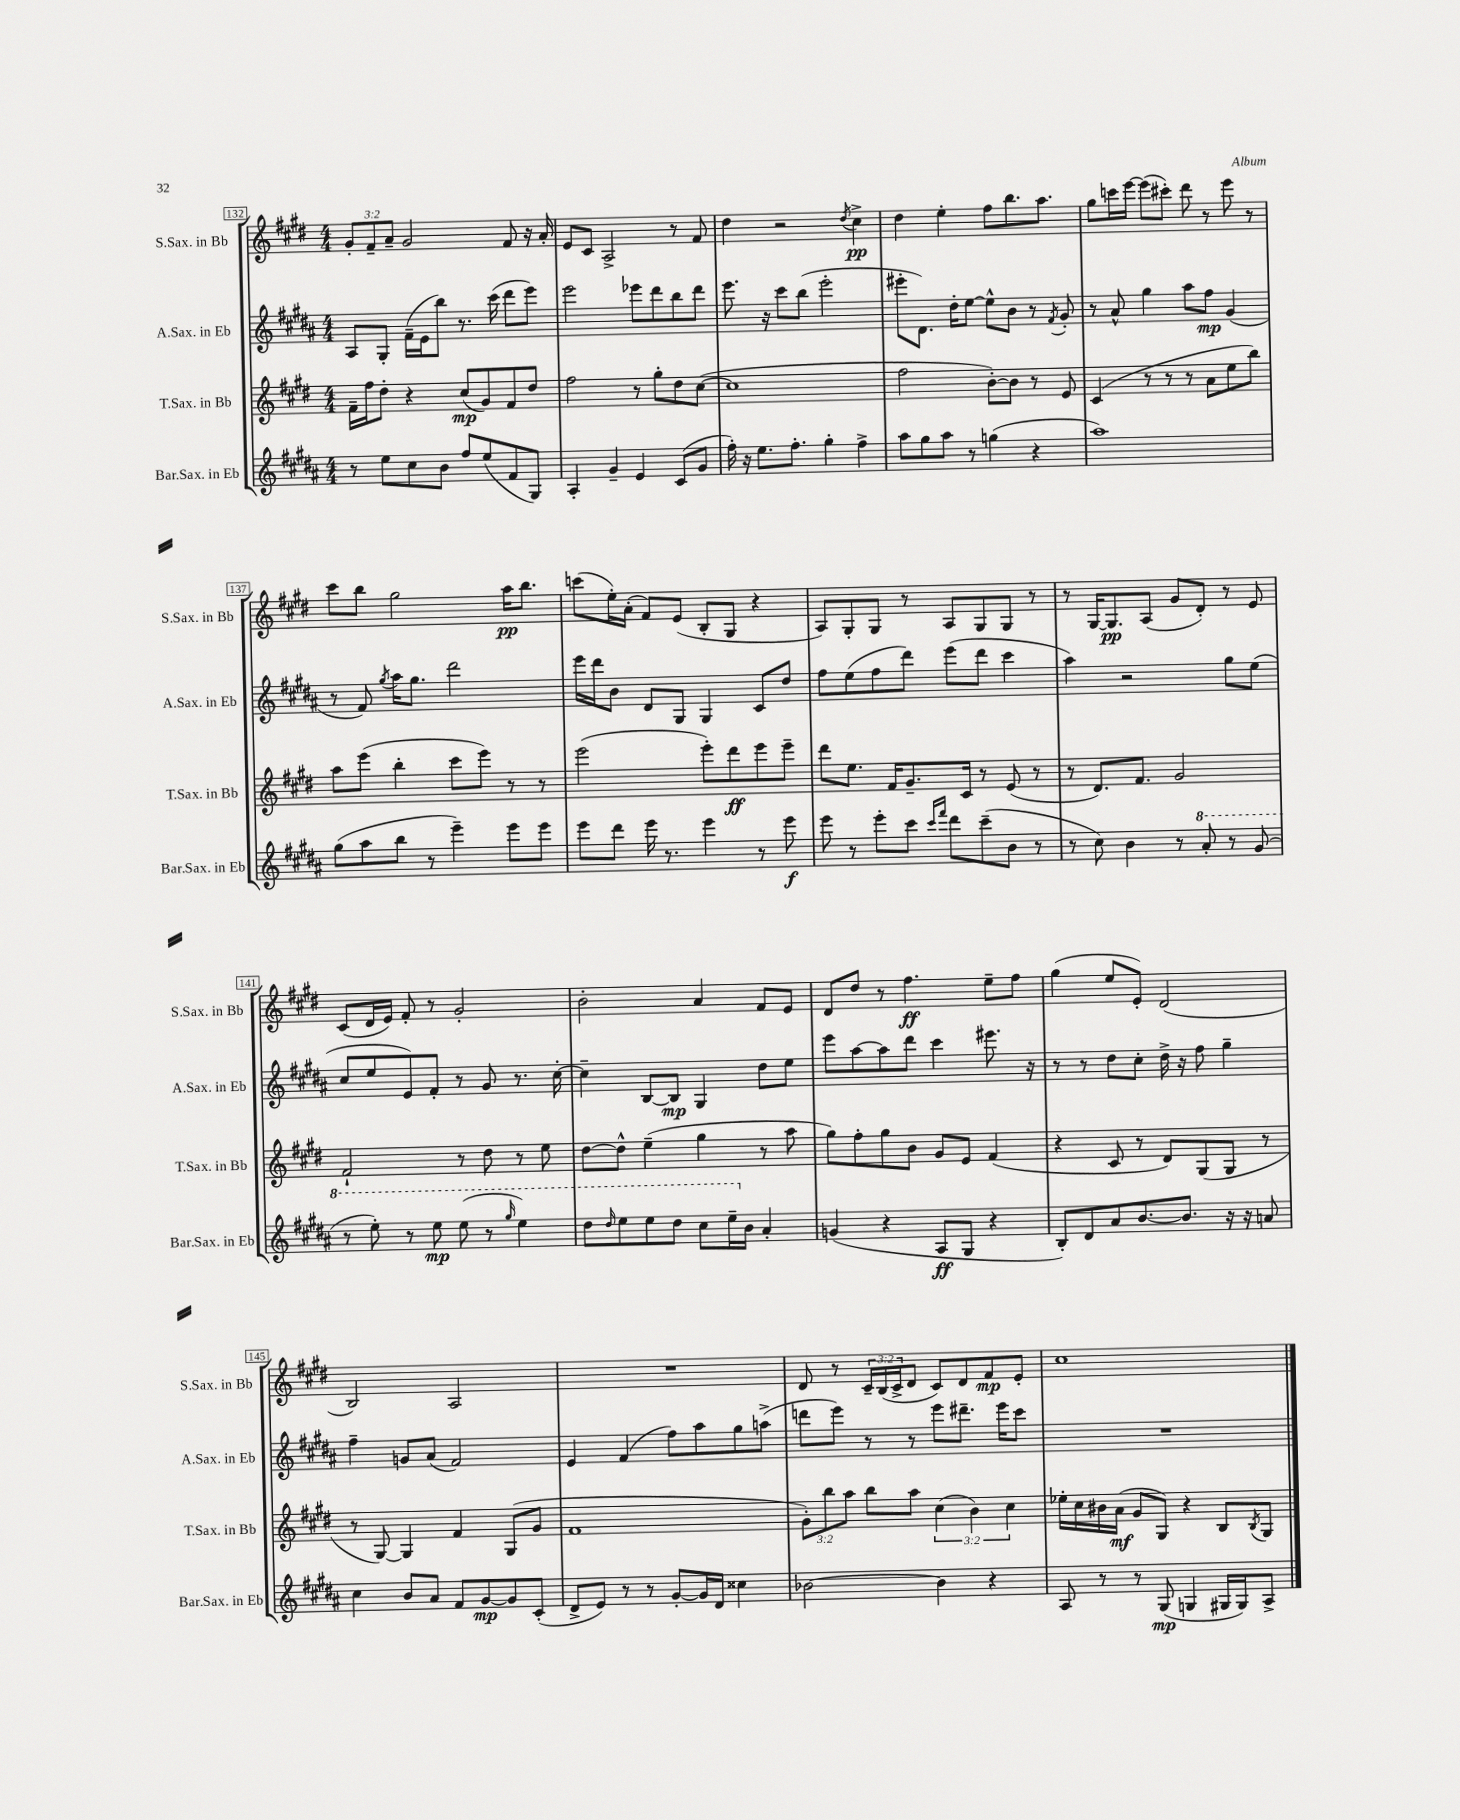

**kern	**kern	**kern	**kern
*staff4	*staff3	*staff2	*staff1
*clefG2	*clefG2	*clefG2	*clefG2
*k[f#c#g#d#a#]	*k[f#c#g#d#]	*k[f#c#g#d#a#]	*k[f#c#g#d#]
*M4/4	*M4/4	*M4/4	*M4/4
8r	16f#~	8A#	12g#'
.	16ff#	.	.
.	.	.	12f#~
8ee	8dd#'	8G#'	.
.	.	.	12a~
8cc#	4r	(16f#~	2g#
.	.	16e	.
8b	.	8bb)	.
8ff#	(8cc#	8.r	.
(8ee	8g#)	.	.
.	.	(16ccc#	.
8f#	8f#	8ddd#	8f#
8G#)	8dd#	8eee)	16r
.	.	.	16a'
=	=	=	=
4A#'	2ff#	2eee	8e
.	.	.	8c#
4g#~	.	.	2A^
4e	8r	8eee-	.
.	8gg#'	8ddd#	.
(8c#	8dd#	8bb	8r
8g#	([8cc#	8ddd#	8f#
=	=	=	=
16ff#')	1cc#]	8.eee	4dd#
16r	.	.	.
8.ee	.	.	.
.	.	16r	.
.	.	8ccc#	2r
8.ff#'	.	.	.
.	.	(8bb	.
4gg#'	.	2eee'	.
.	.	.	8qdd#
4ff#^	.	.	4cc#^
=	=	=	=
8aa#	2ff#	8eee#'	4dd#
8gg#	.	8.d#)	.
8aa#	.	.	4ee'
.	.	16dd#'	.
8r	.	[8ee	.
(4gg	[8b')	8ee^^]	8ff#
.	8b]	8b	8.bb
4r	8r	8r	.
.	.	.	8.aa
.	.	8qf#	.
.	8e	8g#'	.
=	=	=	=
1aa#)	(4c#	8r	8gg#
.	.	8a#^^	16ccc
.	.	.	[16eee
.	8r	4gg#	(8eee]
.	8r	.	8ccc#')
.	8r	8aa#	8ddd#
.	8a	8ff#	8r
.	8ee	(4g#	8eee
.	8bb)	.	8r
=	=	=	=
(8gg#	8aa	8r	8ccc#
8aa#	(8eee	8f#)	8bb
.	.	8qgg#	.
8bb	4bb'	16aa#	2gg#
.	.	8.gg#	.
8r	.	.	.
4eee~)	8ccc#	2ddd#	.
.	8eee)	.	.
8eee	8r	.	16aa
.	.	.	8.bb
8eee	8r	.	.
=	=	=	=
8eee	(2eee	16eee	(8ccc
.	.	16ddd#	.
8ddd#	.	8b	16ee')
.	.	.	(16a'
16eee	.	8d#	8f#)
8.r	.	.	.
.	.	8G#	(8e
4eee	8eee')	4G#	8B'
.	8ddd#	.	8G#
8r	8eee	8c#	4r
8eee	8eee~	8dd#	.
=	=	=	=
8eee	8ddd#	8ff#	8A)
8r	8.ee	(8ee	8G#'
8eee'	.	8ff#	8G#
.	16f#	.	.
8ccc#	8.g#~	8ddd#)	8r
16qqccc#	.	.	.
16qqfff#	.	.	.
8ddd#	.	(8eee	8A
.	16c#	.	.
(8ccc#~	8r	8ddd#	8G#
8b	(8e	4ccc#	8G#
8r	8r	.	8r
=	=	=	=
8r	8r	4aa#)	8r
8cc#)	8.d#)	.	[16G#
.	.	.	8.G#]
4b	.	2r	.
.	8.f#	.	.
.	.	.	(8A
8r	2g#	.	8g#
8aa#'	.	.	8d#')
8r	.	8gg#	8r
(8gg#	.	(8ee	8e
=	=	=	=
8r	2f#`	8cc#	(8c#
8eee')	.	8ee	16d#
.	.	.	16e)
8r	.	8e)	8f#'
8eee	.	8f#'	8r
(8eee	8r	8r	2g#'
8r	8dd#	8g#	.
16qqggg#	.	.	.
4eee)	8r	8.r	.
.	8ee	.	.
.	.	[16cc#'	.
=	=	=	=
8ddd#	[8dd#	4cc#~]	2b'
16qqddd#	.	.	.
8eee	8dd#^^]	.	.
8eee	(4ee~	[8B	.
8ddd#	.	8B]	.
8ccc#	4gg#	4G#	4a
16eee~	.	.	.
16b	.	.	.
4a#'	8r	8dd#	8f#
.	8aa	8ee	8e
=	=	=	=
(4g	8gg#)	8eee	8d#
.	8ff#'	[8aa#	8dd#
4r	8gg#	8aa#]	8r
.	8b	8ddd#	4.ff#
8A#	8g#	4ccc#	.
8G#	8e	.	.
4r	(4f#	8.eee#	8ee~
.	.	.	8ff#
.	.	16r	.
=	=	=	=
8B')	4r	8r	(4gg#
8d#	.	8r	.
8a#	8c#	8dd#	8ee
[8.b	8r	8cc#'	8e')
.	8d#)	16dd#^	(2d#
8.b]	.	16r	.
.	(8G#	8ff#	.
16r	8G#	4gg#~	.
16r	.	.	.
8a	8r	.	.
=	=	=	=
4cc#	8r	4ff#~	2B)
.	[8G#)	.	.
8b	4G#]	8g	.
8a#	.	(8a#	.
8f#	4f#	2f#)	2A
[8g#	.	.	.
8g#]	(8G#	.	.
(8c#'	8g#	.	.
=	=	=	=
8d#^	1f#	4e	1r
8e)	.	.	.
8r	.	(4f#	.
8r	.	.	.
[8g#'	.	8ff#)	.
16g#]	.	8aa#	.
16d#	.	.	.
4cc##	.	8gg#	.
.	.	(8aa^	.
=	=	=	=
[2b-	12g#')	8ddd	8d#
.	12bb	.	.
.	.	8eee)	8r
.	12aa	.	.
.	8bb	8r	24c#~
.	.	.	(24B
.	.	.	24c#^
.	8aa	8r	8d#
4b-]	(6cc#	8eee	8c#)
.	.	8.ddd#~	8d#
.	6b)	.	.
4r	.	.	8f#
.	.	16eee	.
.	6cc#	.	.
.	.	8ccc#	8e'
=	=	=	=
8A#	16ee-'	1r	1cc#
.	16cc#	.	.
8r	16b#	.	.
.	(16a	.	.
8r	8g#	.	.
(8G#	8G#)	.	.
4G	4r	.	.
16G#	8B	.	.
16G#)	.	.	.
.	8qB	.	.
8A#^	8G#	.	.
==	==	==	==
*-	*-	*-	*-
